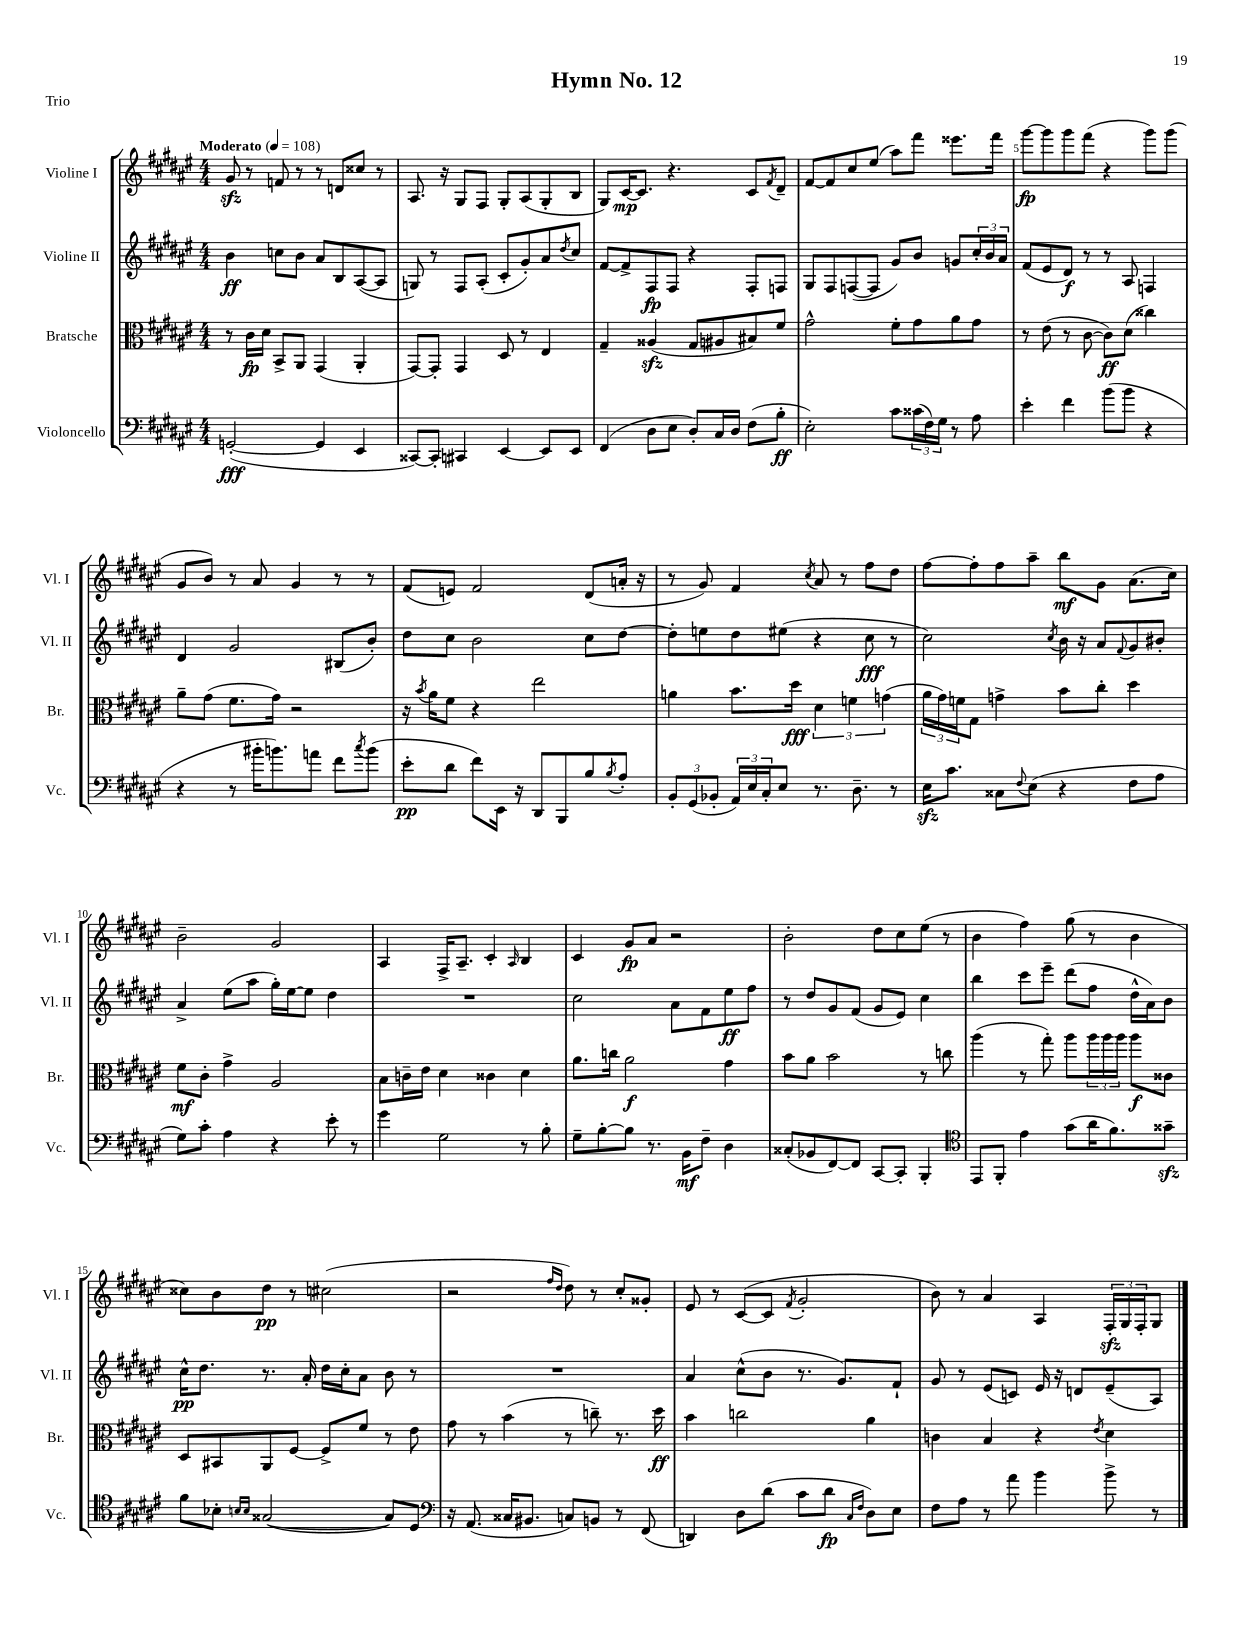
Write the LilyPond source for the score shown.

\header { title = "Hymn No. 12" piece = "Trio" }
<<
\new StaffGroup <<
\new Staff = "s0" \with { instrumentName = "Violine I" shortInstrumentName = "Vl. I" } {
    \clef treble \key fis \major \numericTimeSignature \time 4/4 \tempo "Moderato" 4 = 108
    gis'8\sfz r8 f'8 r8 r8 d'8 cisis''8 r8 |
    ais8. r16 gis8 fis8 gis8-. ais8( gis8-. b8 |
    gis8) cis'16~\mp cis'8. r4. cis'8 \acciaccatura { fis'8 } dis'8-- |
    fis'8~ fis'8 cis''8 eis''8( ais''8) fis'''8 eisis'''8. fis'''16 |
    gis'''8~\fp gis'''8 gis'''8 fis'''8( r4 gis'''8) gis'''8( |
    gis'8 b'8) r8 ais'8 gis'4 r8 r8 |
    fis'8( e'8) fis'2 dis'8( a'16-. r16 |
    r8 gis'8) fis'4 \acciaccatura { cis''8 } ais'8 r8 fis''8 dis''8 |
    fis''8~ fis''8-. fis''8 ais''8-- b''8\mf gis'8 ais'8.( cis''16) |
    b'2-- gis'2 |
    ais4 fis16-> ais8.-- cis'4-. \grace { ais16 } b4 |
    cis'4 gis'8\fp ais'8 r2 |
    b'2-. dis''8 cis''8 eis''8( r8 |
    b'4 fis''4) gis''8( r8 b'4 |
    cisis''8) b'8 dis''8\pp r8 cis''2( |
    r2 \grace { fis''16 dis''16 } dis''8) r8 cis''8-. gisis'8-. |
    eis'8 r8 cis'8~( cis'8 \acciaccatura { fis'8 } gis'2-. |
    b'8) r8 ais'4 ais4 \tuplet 3/2 { fis16-.\sfz gis16 fis16-. } gis8 \bar "|." |
}
\new Staff = "s1" \with { instrumentName = "Violine II" shortInstrumentName = "Vl. II" } {
    \clef treble \key fis \major \numericTimeSignature \time 4/4
    b'4\ff c''8 b'8 ais'8 b8 ais8~( ais8 |
    g8) r8 fis8 ais8-.( cis'8-. gis'8-.) ais'8 \acciaccatura { dis''8 } cis''8 |
    fis'8~ fis'8-> fis8\fp fis8 r4 fis8-. f8 |
    gis8 fis8 f8~( f8 gis'8) b'8 g'8 \tuplet 3/2 { cis''16-. b'16 ais'16 } |
    fis'8( eis'8 dis'8\f) r8 r8 ais8 f4 |
    dis'4 gis'2 bis8( b'8-.) |
    dis''8 cis''8 b'2 cis''8 dis''8~ |
    dis''8-. e''8 dis''8 eis''8( r4 cis''8\fff r8 |
    cis''2) \acciaccatura { cis''8 } b'16 r16 ais'8 \appoggiatura { fis'8 } gis'8 bis'8-. |
    ais'4-> eis''8( ais''8 gis''16-.) eis''16~ eis''8 dis''4 |
    R1 |
    cis''2 ais'8 fis'8 eis''8\ff fis''8 |
    r8 dis''8 gis'8 fis'8( gis'8 eis'8) cis''4 |
    b''4 cis'''8 eis'''8-- dis'''8( fis''8 dis''16-^ ais'16) b'8 |
    cis''16-^\pp dis''8. r8. ais'16-. dis''16 cis''16-. ais'8 b'8 r8 |
    R1 |
    ais'4 cis''8-^( b'8 r8. gis'8.) fis'8-! |
    gis'8 r8 eis'8( c'8) eis'16 r16 d'8 eis'8--( ais8) \bar "|." |
}
\new Staff = "s2" \with { instrumentName = "Bratsche" shortInstrumentName = "Br." } {
    \clef alto \key fis \major \numericTimeSignature \time 4/4
    r8 cis'16\fp dis'16 b,8-> ais,8 gis,4( ais,4-. |
    gis,8~) gis,8-. gis,4 dis8 r8 eis4 |
    gis4-- aisis4\sfz( gis8 ais8 bis8) fis'8 |
    gis'2-^ fis'8-. gis'8 ais'8 gis'8 |
    r8 eis'8( r8 cis'8~ cis'8\ff) dis'8( cisis''4) |
    ais'8-- gis'8( fis'8. gis'16) r2 |
    r16 \acciaccatura { b'8 } ais'16 fis'8 r4 eis''2 |
    a'4 b'8. dis''16\fff \tuplet 3/2 { dis'4 f'4 g'4( } |
    \tuplet 3/2 { ais'16 gis'16) f'16 } gis8 g'4-> b'8 cis''8-. dis''4 |
    fis'8\mf cis'8-. gis'4-> ais2 |
    b8 c'16-- eis'16 dis'4 cisis'4 dis'4 |
    ais'8. c''16 ais'2\f gis'4 |
    b'8 ais'8 b'2 r8 c''8 |
    ais''4( r8 gis''8-.) ais''8 \tuplet 3/2 { ais''16 ais''16 ais''16 } ais''8\f cisis'8 |
    dis8 bis,8 ais,8 fis8~ fis8-> fis'8 r8 eis'8 |
    gis'8 r8 b'4( r8 c''8--) r8. dis''16\ff |
    b'4 c''2 ais'4 |
    c'4 b4 r4 \acciaccatura { eis'8 } dis'4 \bar "|." |
}
\new Staff = "s3" \with { instrumentName = "Violoncello" shortInstrumentName = "Vc." } {
    \clef bass \key fis \major \numericTimeSignature \time 4/4
    g,2~-.\fff( g,4 eis,4 |
    cisis,8~) cisis,8-. cis,4 eis,4~ eis,8 eis,8 |
    fis,4( dis8 eis8 dis8-.) cis16 dis16 fis8( b8-.\ff |
    eis2-.) cis'8 \tuplet 3/2 { cisis'16( fis16) gis16 } r8 ais8 |
    eis'4-. fis'4 b'8( b'8 r4 |
    r4 r8 bis'16-. b'8.) a'8 fis'8 \acciaccatura { cis''8 } b'8( |
    eis'8-.\pp dis'8 fis'8) eis,16 r16 dis,8 b,,8 b8 \acciaccatura { b8 } ais8-. |
    \tuplet 3/2 { b,8-. gis,8( bes,8-. } \tuplet 3/2 { ais,16) eis16 cis16-. } eis8 r8. dis8.-- r8 |
    eis16\sfz cis'8. cisis8 \appoggiatura { fis8 } eis8( r4 fis8 ais8 |
    gis8) cis'8-. ais4 r4 eis'8-. r8 |
    gis'4 gis2 r8 b8-. |
    gis8-- b8~-. b8 r8. b,16\mf fis8-- dis4 |
    cisis8-.( bes,8 fis,8~) fis,8 cis,8~ cis,8-. b,,4-. |
    \clef tenor eis,8 fis,8-. eis'4 gis'8( ais'16 fis'8.) gisis'8--\sfz |
    fis'8 bes8-. \grace { b16 b16 } gisis2~( gisis8) dis8 |
    \clef bass r16 ais,8.( cisis16 bis,8. c8) b,8 r8 fis,8( |
    d,4) dis8 dis'8( cis'8 dis'8\fp \grace { cis16 fis16 } dis8) eis8 |
    fis8 ais8 r8 ais'8 b'4 b'8-> r8 \bar "|." |
}
>>
>>
\layout { \context { \Score \override BarNumber.break-visibility = ##(#f #t #t) barNumberVisibility = #(every-nth-bar-number-visible 5) } }
